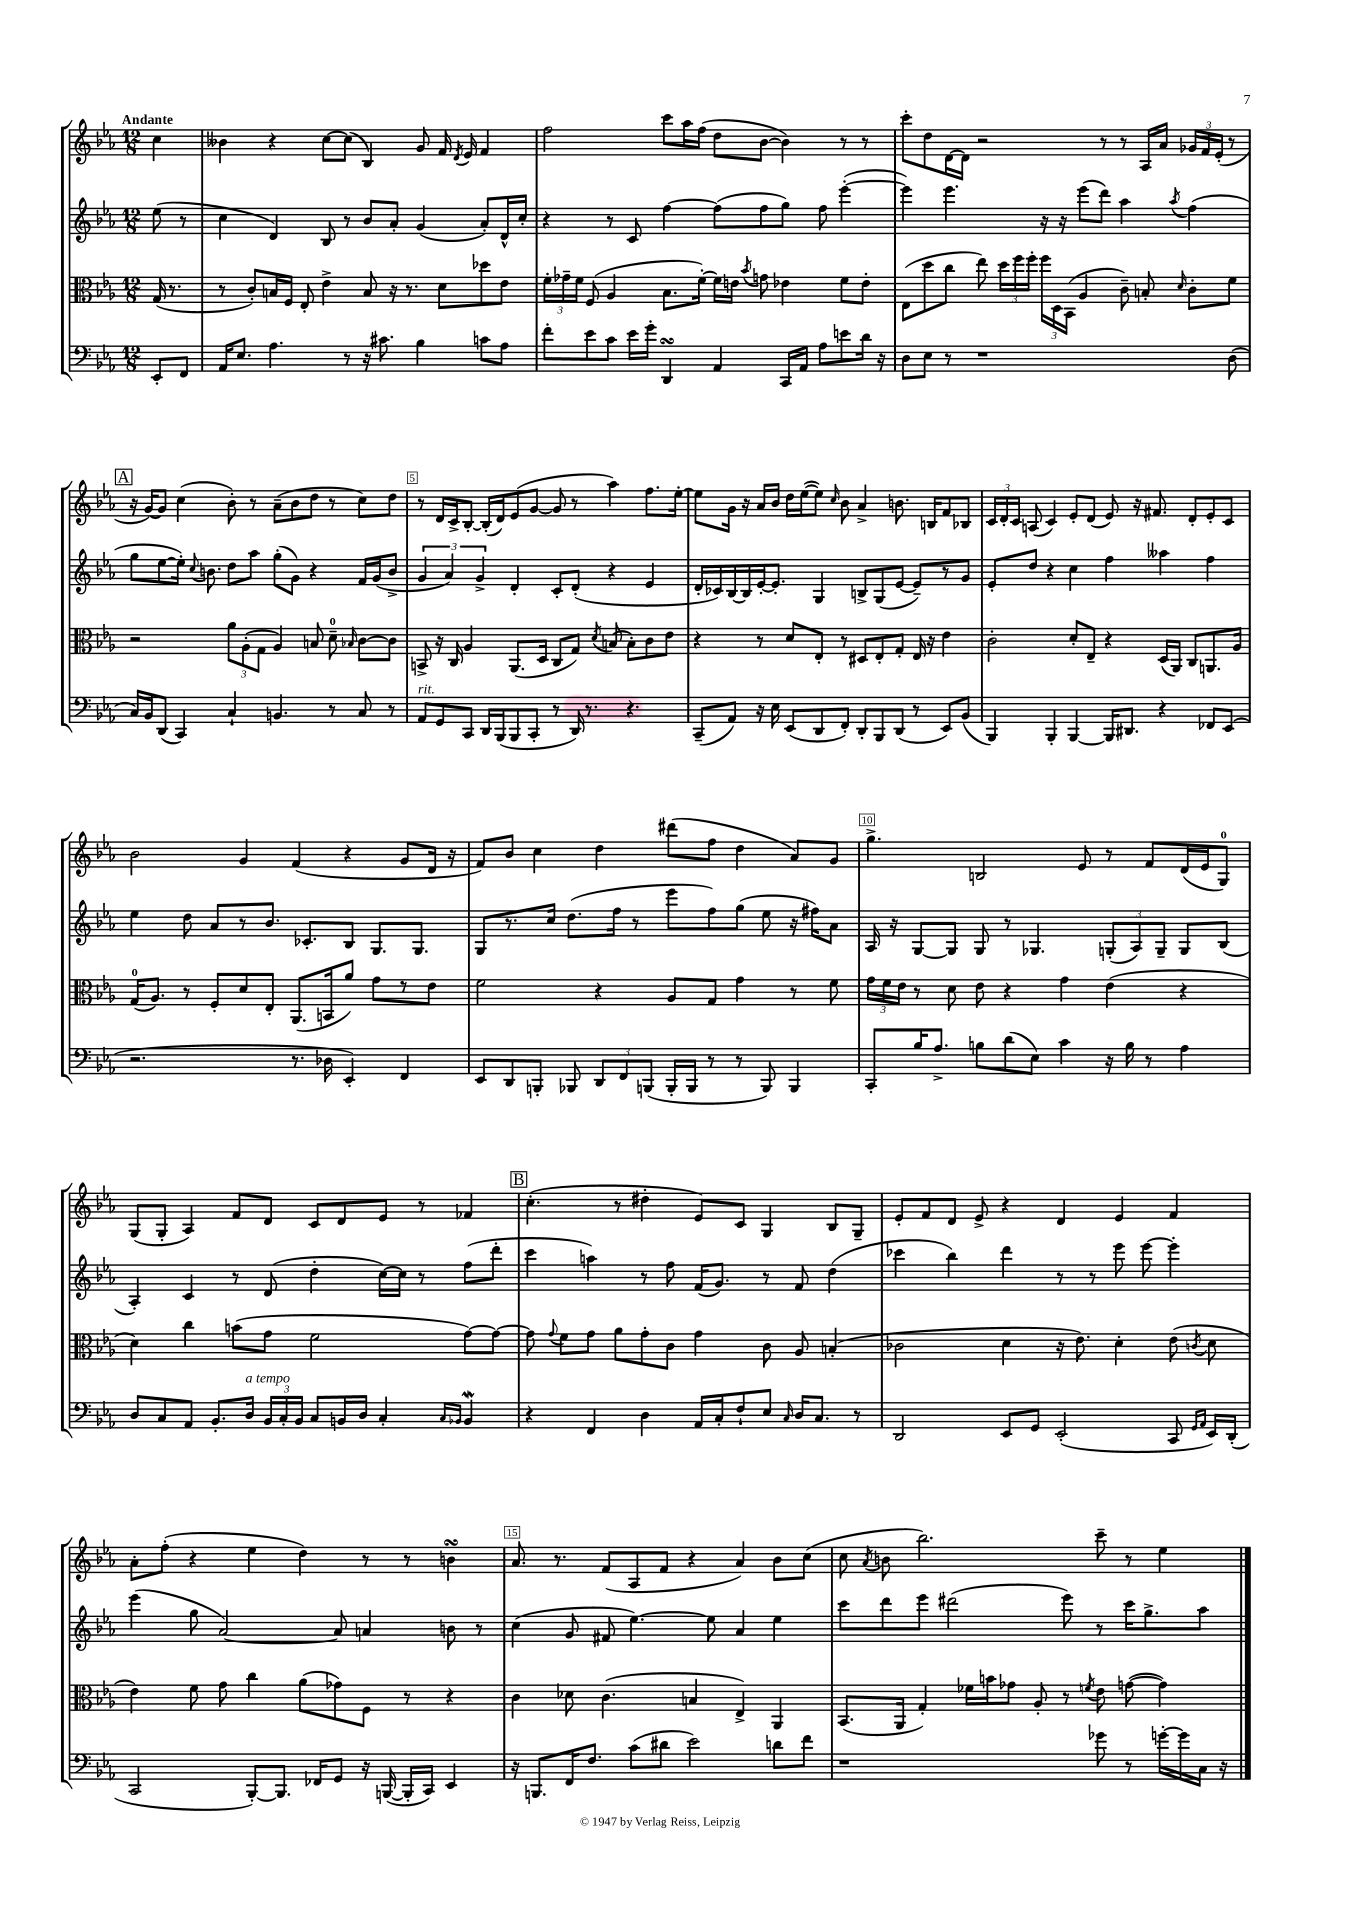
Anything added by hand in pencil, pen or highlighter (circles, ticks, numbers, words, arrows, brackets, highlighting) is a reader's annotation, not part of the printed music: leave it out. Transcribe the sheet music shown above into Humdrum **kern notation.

**kern	**kern	**kern	**kern
*part4	*part3	*part2	*part1
*staff4	*staff3	*staff2	*staff1
*clefF4	*clefC3	*clefG2	*clefG2
*k[b-e-a-]	*k[b-e-a-]	*k[b-e-a-]	*k[b-e-a-]
*M12/8	*M12/8	*M12/8	*M12/8
=	=	=	=
!	!	!	!LO:TX:a:B:t=Andante
8EE-'/L	(16G/	(8ee-\	4cc\
.	8.r	.	.
8FF/J	.	8r	.
=1	=1	=1	=1
16AA-/KL	8r	4cc\	4b--X\
8.E-/J	.	.	.
.	8c'/L)	.	.
4.A-\	16Bn/L	4d/)	4r
.	16F/JJ	.	.
.	8E-'/	.	.
.	4e-^\	8B-/	[8cc\L
8r	.	8r	(8cc\J]
16r	8B/	8b-/L	4B-/)
8.c#X\	.	.	.
.	16r	8a-'/J	.
.	8.r	.	.
4B-\	.	(4g/	8g/
.	8d\L	.	16f/
.	.	.	8qd/
.	.	.	16e-/
8cn\L	8dd-X\	8a-'/L)	4f/
8A-\J	8e-\J	16d^^/L	.
.	.	16cc'/JJ	.
=2	=2	=2	=2
8f'\L	24f'\LL	4r	2ff\
.	24g-X~\	.	.
.	24f\JJ	.	.
8e-\	(8F/	.	.
8c\J	4A-/	8r	.
16e-\LL	.	8c/	.
16g'\JJ	.	.	.
4DDsSsS/	8.B-\L	[4ff\	8ccc\L
.	.	.	16aa-\L
.	[16f'\Jk)	.	(16ff\JJ
4AA-/	16f\LL]	(8ff\L]	8dd\L
.	16en\JJ	.	.
.	8qb-/	.	.
.	8gn\	8ff\	[8b-\J
16CC/LL	4e-X\	8gg\J)	4b-\])
16AA-/JJ	.	.	.
8A-\L	.	8ff\	.
8en\	8f\L	([4eee-'\	8r
16d\Jk	8e-'\J	.	8r
16r	.	.	.
=3	=3	=3	=3
8D\L	(8E-\L	4eee-\])	8ccc'\L
8E-\J	8dd\	.	8dd\
8r	8cc\J	4.eee-\	[16d\L
.	.	.	16d\JJ]
1r	8ee-\)	.	2r
.	24dd\LL	.	.
.	24ff\	.	.
.	24ff'\JJ	.	.
.	24ff\LL	16r	.
.	24D\	.	.
.	.	16r	.
.	(24BB-\JJ	.	.
.	4A-/	(8eee-\L	.
.	.	8ddd\J)	8r
.	8c~\)	4aa-\	8r
.	8Bn'/	.	16A-/LL
.	.	.	16a-/JJ
.	16qqd/	8qaa-/	.
.	8c'\L	(4ff\	24g-X/LL
.	.	.	24f/
.	.	.	(24e-'/JJ
(8D\	8f\J	.	8r
!!LO:LB:g=z
!!LO:REH:place=s1:t=A
=4	=4	=4	=4
16C/LL)	2r	8gg\L	16r
16BB-/J	.	.	[16g/KL)
(8DD/J	.	[8ee-\	8g/J]
4CC/)	.	16ee-'\Jk])	(4cc\
.	.	8qqcc/	.
.	.	8.bn\	.
4C`/	12a-\L	8dd\L	8b-'\)
.	(12A-'\	.	.
.	.	8aa-\J	8r
.	12G\J	.	.
4.BBn/	4A-/)	(8gg'\L	(8a-~\L
.	.	8g\J)	8b-\
.	8Bn/	4r	8dd\J
8r	8d~\	.	8r
.	16qqB-X/	.	.
8C/	[8c\L	16f/LL	8cc\L)
.	.	(16g/J	.
8r	8c\J]	8b^/J	8dd\J
=5	=5	=5	=5
!LO:TX:a:i:t=rit.	!	!	!
8AA-/L	8BBn^/	6g/	8r
8GG/	16r	.	16d/LL
.	.	6a-/)	.
.	16C/	.	16c^/J
8CC/J	4A-/	.	[8B-'/J
.	.	6g^/	.
16DD/LL	.	.	(16B-'/LL]
(16BBB-/J	.	.	16d/J)
8BBB-/	(8.AA-/L	4d'/	(8e-/
8CC'/J	.	.	[8g/J
.	16D/Jk	.	.
8r	8C/L	8c'/L	8g/]
16DD/)	8G/J)	(8d'/J	8r
8.r	.	.	.
.	8qd/	.	.
.	(8Bn/	4r	4aa-\)
4.r	8B'\L)	.	.
.	8c\	4e-/	8.ff\L
.	8e-\J	.	.
.	.	.	[16ee-'\Jk
=6	=6	=6	=6
(8CC~/L	4r	16d'/LL	8ee-\L]
.	.	16c-X/)	.
8AA-/J)	.	[16B-/	16g\Jk
.	.	16B-/]	16r
16r	8r	[16e-'/J	16a-/LL
16E-\	.	8.e-'/J]	16b-/JJ
(8EE-/L	8d/L	.	16dd\LL
.	.	.	([16ee-\J
8DD/	8E-'/J	4G/	8ee-\J])
.	.	.	16qqcc/
8FF'/J)	8r	.	8b-\
8DD'/L	8D#X/L	8Bn^/L	4a-^/
8BBB-/	8E-'/	(8G/	.
(8DD/J	8G'/J	[8e-/J	8.bn\
8r	16E-/	8e-~/L])	.
.	16r	.	16Bn/KL
8EE-/L)	4e-\	8r	8f/
(8BB-/J	.	8g/J	8B-X/J
=7	=7	=7	=7
4BBB-/)	2c'\	8e-'/L	24c/LL
.	.	.	24d'/
.	.	.	24c/JJ
.	.	8dd/J	(8An/
4BBB-'/	.	4r	4c/)
[4BBB-/	8d'/L	4cc\	8e-'/L
.	8E-~/J	.	(8d/J
16BBB-/KL]	4r	4ff\	8e-/)
8.DD#X/J	.	.	.
.	.	.	16r
.	.	.	8.f#X/
4r	(16D/LL	4aa--X\	.
.	16AA-/JJ)	.	.
.	8C/L	.	8d'/L
8FF-X/L	8.AAn/	4ff\	8e-'/
(8EE-/J	.	.	8c/J
.	16A-/Jk	.	.
!!LO:LB:g=z
=8	=8	=8	=8
2.r	(16G/KL	4ee-\	2b-\
.	8.A-/J)	.	.
.	8r	8dd\	.
.	8F'/L	8a-/L	.
.	8d/	8r	4g/
.	8E-'/J	8.b-/J	.
8.r	(8.AA-/L	.	(4f/
.	.	8.c-X'/L	.
16D-X\	16BBn/k	.	.
4EE-'/)	8a-/J)	8B-/J	4r
.	8g\L	8.G/L	.
4FF/	8r	.	8g/L
.	.	8.G/J	.
.	8e-\J	.	16d/Jk
.	.	.	16r
=9	=9	=9	=9
8EE-/L	2f\	8G/L	8f/L)
8DD/	.	8.r	8b-/J
8BBBn'/J	.	.	4cc\
.	.	16cc/Jk	.
8BBB-X/	.	(8.dd\L	.
12DD/L	4r	.	4dd\
.	.	16ff\Jk	.
12FF/	.	.	.
.	.	8r	.
(12BBBn/J	.	.	.
16BBB'/LL	8A-/L	8eee-\L	(8ddd#X\L
16BBB/JJ	.	.	.
8r	8G/J	8ff\)	8ff\J
8r	4g\	(8gg\J	4dd\
8BBB/)	.	8ee-\	.
4BBB/	8r	16r	8a-/L)
.	.	16ff#X\KL)	.
.	8f\	8a-\J	8g/J
=10	=10	=10	=10
8CC'/L	24g\LL	16A-/	4.gg^\
.	24f\	.	.
.	.	16r	.
.	24e-\JJ	.	.
16B-/K	8r	[8G/L	.
8.A-^/J	.	.	.
.	8d\	8G/J]	.
8Bn\L	8e-\	8G/	2Bn/
(8d\	4r	8r	.
8E-\J)	.	4.G-X/	.
4c\	4g\	.	.
.	.	.	8e-/
16r	(4e-\	(12Gn'/L	8r
16B\	.	.	.
.	.	12A-/)	.
8r	.	.	8f/L
.	.	12G~/J	.
4A-\	4r	8G/L	(16d/L
.	.	.	16e-/J
.	.	(8B-/J	8G/J)
!!LO:LB:g=z
=11	=11	=11	=11
8D/L	4d\)	4A-'/)	(8G/L
8C/	.	.	8G'/J
8AA-/J	4cc\	4c/	4A-/)
8.BB-'/L	.	.	.
.	(8bn\L	8r	8f/L
!LO:TX:a:i:t=a tempo	!	!	!
16D/Jk	.	.	.
24BB-/LL	8g\J	(8d/	8d/J
24C'/	.	.	.
24BB-/JJ	.	.	.
8C/L	2f\	4dd'\	8c/L
16BBn/L	.	.	8d/
16D/JJ	.	.	.
4C'/	.	[16cc\LL)	8e-/J
.	.	16cc\JJ]	.
.	.	8r	8r
16qqC/LL	.	.	.
16qqBB-X/JJ	.	.	.
4BB-W/	[8g\L)	(8ff\L	4f-X/
.	8g\J_	8ddd'\J	.
!!LO:REH:place=s1:t=B
=12	=12	=12	=12
4r	8g\]	4ccc\	(4.cc'\
.	8qqg/	.	.
.	8f\L	.	.
4FF/	8g\J	4aan\)	.
.	8a-\L	.	8r
4D\	8g'\	8r	4dd#X'\
.	8c\J	8ff\	.
16AA-/LL	4g\	(16f/KL	8e-/L)
16C'/J	.	8.g/J)	.
8F`/	.	.	8c/J
8E-/J	8c\	8r	4G/
16qqC/	.	.	.
16D/KL	8A-/	8f/	.
8.C/J	.	.	.
.	(4Bn'/	(4dd\	8B-/L
8r	.	.	8G~/J
=13	=13	=13	=13
2DD/	2c-X\	4ccc-X\	8e-'/L
.	.	.	8f/
.	.	4bb-\)	8d/J
.	.	.	8e-^/
8EE-/L	4d\	4ddd\	4r
8GG/J	.	.	.
(2EE-'/	16r	8r	4d/
.	8.e-\)	.	.
.	.	8r	.
.	4d'\	8eee-\	4e-/
.	.	[8eee-\	.
8CC/	(8e-\	4eee-'\]	4f/
16qqGG/LL	.	.	.
16qqAA-/JJ	8qcn/	.	.
16EE-/LL)	8d\	.	.
(16DD'/JJ	.	.	.
!!LO:LB:g=z
=14	=14	=14	=14
2CC/	4e-\)	(4eee-\	8a-'\L
.	.	.	(8ff'\J
.	8f\	8gg\	4r
.	8g\	[2a-/)	.
[8BBB-'/L)	4cc\	.	4ee-\
8.BBB-/J]	.	.	.
.	(8a-\L	.	4dd\)
16FF-X/KL	.	.	.
8GG/J	8g-X\)	8a-/]	.
16r	8F\J	4an/	8r
([16BBBn/	.	.	.
16BBB'/LL]	8r	.	8r
16CC/JJ)	.	.	.
4EE-/	4r	8bn\	4bnsSsS\
.	.	8r	.
=15	=15	=15	=15
16r	4c\	(4cc\	8.a-/
8.BBBn/L	.	.	.
.	.	.	8.r
16FF/K	8d-X\	8g/	.
8.F/J	.	.	.
.	(4.c\	8f#X/	(8f/L
(8c\L	.	[4.ee-\)	8A-/
8d#X\J	.	.	8f/J
2e-\)	4Bn/	.	4r
.	.	8ee-\]	.
.	4E-^/)	4a-/	4a-/)
8dn\L	4AA-/	4ee-\	8b-\L
8f\J	.	.	(8cc\J
=16	=16	=16	=16
1r	(8.BB-/L	8ccc\L	8cc\
.	.	.	8qa-/
.	.	8ddd\	8bn\
.	16AA-/Jk	.	.
.	4G'/)	8eee-\J	2.bb-\)
.	.	(2ddd#X\	.
.	16f-X\LL	.	.
.	16bn\J	.	.
.	8g-X\J	.	.
.	8A-'/	.	.
.	8r	8eee-\)	.
.	8qfn/	.	.
8g-X\	8e-\	8r	8ccc~\
8r	([8gn\	16ccc\KL	8r
.	.	8.gg^\	.
[16gn'\LL	4g\])	.	4ee-\
16g\]	.	.	.
16C\JJ	.	8aa-\J	.
16r	.	.	.
==	==	==	==
*-	*-	*-	*-
